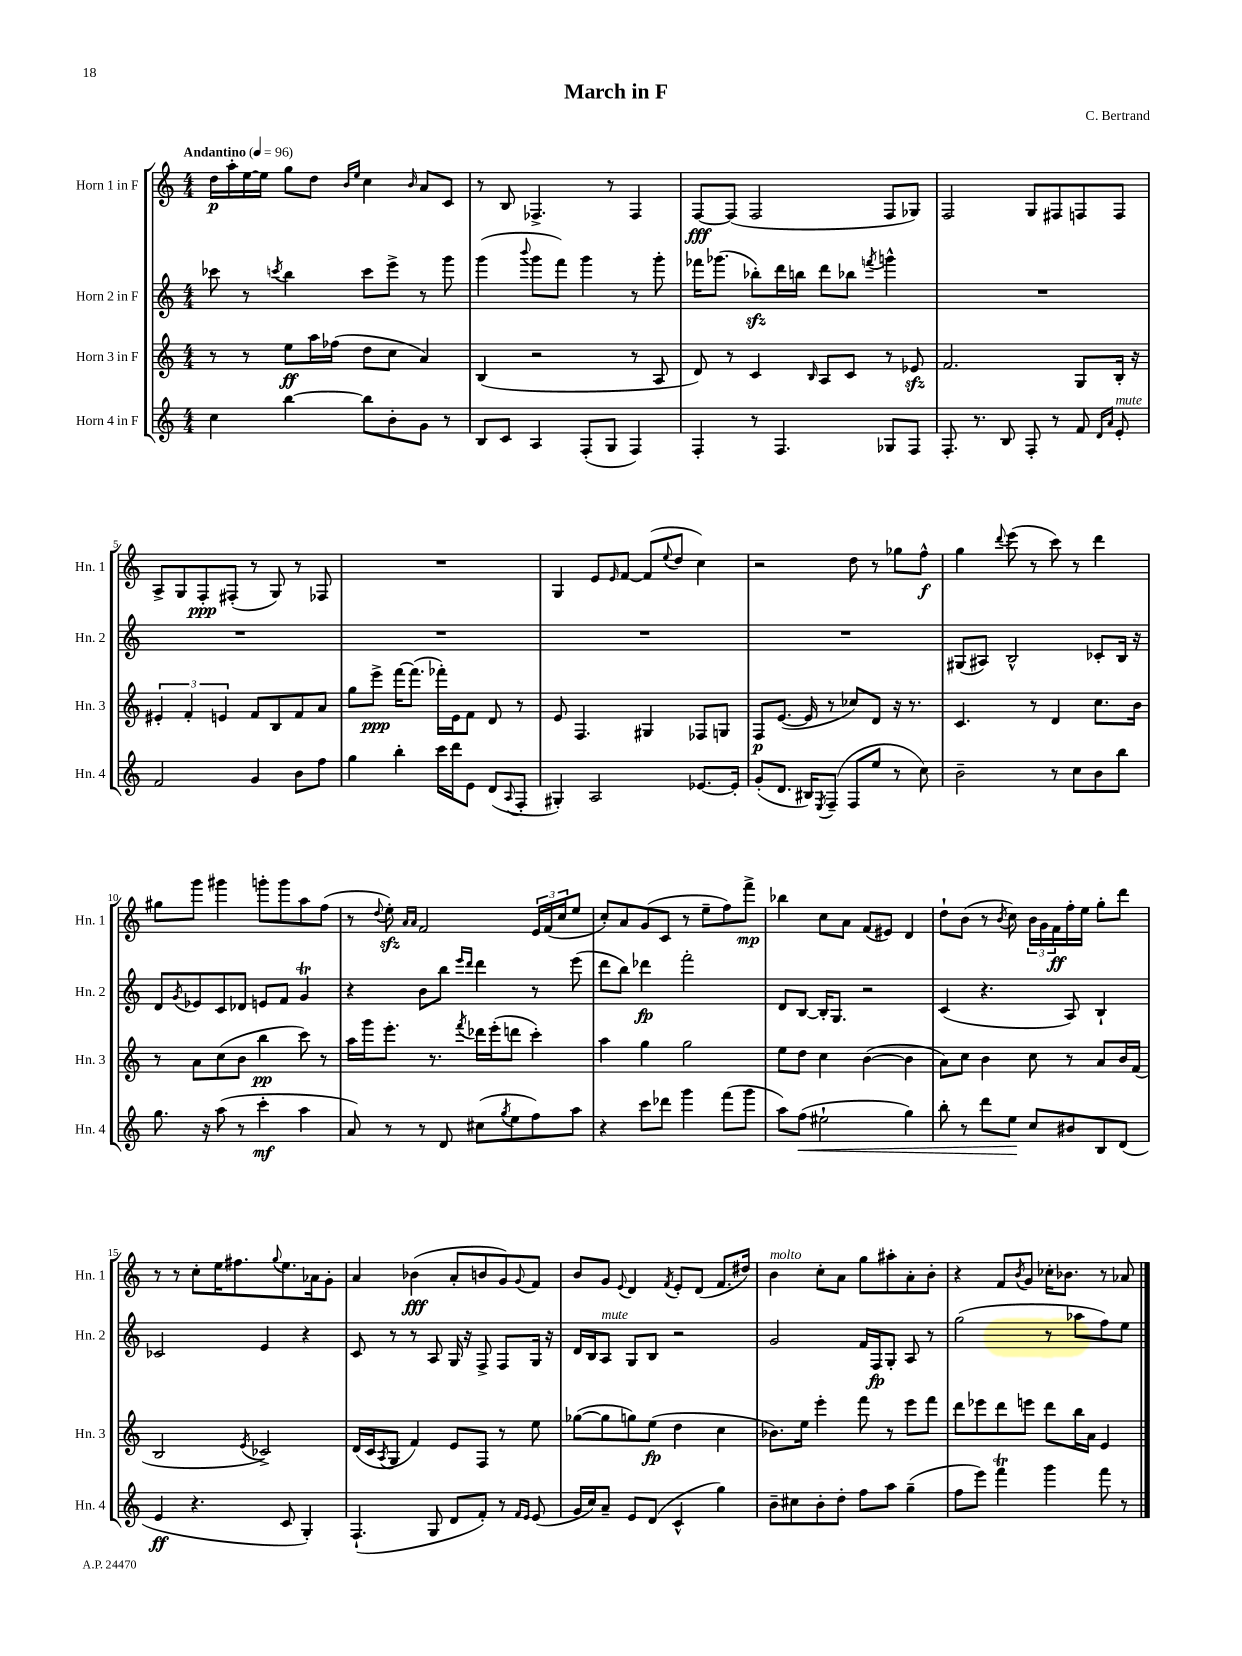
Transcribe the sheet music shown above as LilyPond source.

\header { title = "March in F" composer = "C. Bertrand" }
<<
\new StaffGroup <<
\new Staff = "s0" \with { instrumentName = "Horn 1 in F" shortInstrumentName = "Hn. 1" } {
    \clef treble \key c \major \numericTimeSignature \time 4/4 \tempo "Andantino" 4 = 96
    d''16\p a''16-. e''16~ e''16 g''8 d''8 \grace { b'16 e''16 } c''4 \grace { b'16 } a'8 c'8 |
    r8 b8 fes4.-> r8 fes4 |
    f8~\fff f8( f2 f8 ges8) |
    f2 g8 fis8 f8 f8 |
    a8-> g8 f8-.\ppp fis8-.( r8 g8) r8 fes8 |
    R1 |
    g4 e'8 \grace { e'16 } f'8~ f'8( \appoggiatura { e''8 } d''8 c''4) |
    r2 d''8 r8 ges''8 f''8-^\f |
    g''4 \appoggiatura { d'''8 } e'''8( r8 c'''8) r8 d'''4 |
    gis''8 g'''8 gis'''4 g'''8-. g'''8 a''8 f''8( |
    r8 \appoggiatura { d''8 } e''8-.\sfz) \grace { a'16 a'16 } f'2 \tuplet 3/2 { e'16 f'16( c''16 } e''8 |
    c''8-.) a'8 g'8( c'8 r8 e''8-- f''8) f'''8->\mp |
    bes''4 c''8 a'8 f'8( eis'8) d'4 |
    d''8-! b'8( r8 \acciaccatura { b'8 } c''8) \tuplet 3/2 { b'16 g'16 f'16\ff } f''16-. e''16 g''8-. d'''8 |
    r8 r8 c''8-. e''16 fis''8. \appoggiatura { g''8 } e''8. aes'16 g'8-. |
    a'4 bes'4\fff( a'8-. b'8 g'8) \appoggiatura { g'8 } f'8 |
    b'8 g'8 \appoggiatura { e'8 } d'4 \acciaccatura { f'8 } e'8-. d'8( f'8. dis''16) |
    b'4^\markup { \italic "molto" } c''8-. a'8 g''8 ais''8-. a'8-. b'8-. |
    r4 f'8 \acciaccatura { b'8 } g'8 ces''16-. bes'8. r8 aes'8 \bar "|." |
}
\new Staff = "s1" \with { instrumentName = "Horn 2 in F" shortInstrumentName = "Hn. 2" } {
    \clef treble \key c \major \numericTimeSignature \time 4/4
    ces'''8 r8 \acciaccatura { c'''8 } b''4 c'''8 e'''8-> r8 g'''8 |
    g'''4( \appoggiatura { b'''8 } g'''8 f'''8) g'''4 r8 g'''8-. |
    fes'''16 ges'''8.( bes''8-.\sfz) d'''16 b''16 d'''8 bes''8 \acciaccatura { f'''8 } g'''4-^ |
    R1 |
    R1 |
    R1 |
    R1 |
    R1 |
    gis8( ais8) b2-^ ces'8-. b16 r16 |
    d'8 \acciaccatura { g'8 } ees'8 c'8 des'8 e'8 f'8 g'4\trill |
    r4 b'8 b''8 \grace { e'''16 d'''16 } d'''4 r8 e'''8( |
    d'''8 b''8) des'''4\fp f'''2-. |
    d'8 b8~ b16-. g8. r2 |
    c'4( r4. a8) b4-! |
    ces'2 e'4 r4 |
    c'8 r8 r8 a8 g16 r16 f8-> f8 g16 r16 |
    d'16 b16 a8^\markup { \italic "mute" } g8 b8 r2 |
    g'2 f'16 f16\fp g8-. a8 r8 |
    g''2( r8 aes''8 f''8) e''8 \bar "|." |
}
\new Staff = "s2" \with { instrumentName = "Horn 3 in F" shortInstrumentName = "Hn. 3" } {
    \clef treble \key c \major \numericTimeSignature \time 4/4
    r8 r8 e''8\ff a''16 fes''16( d''8 c''8 a'4) |
    b4( r2 r8 a8 |
    d'8) r8 c'4 \grace { b16 } a8 c'8 r8 ees'8\sfz |
    f'2. g8 b16-. r16 |
    \tuplet 3/2 { eis'4-. f'4-. e'4 } f'8 b8 f'8 a'8 |
    g''8 e'''8->\ppp f'''16~ f'''8.( fes'''16-.) e'16 f'8 d'8 r8 |
    e'8 f4. gis4 fes8 g8 |
    f8\p e'8.~( e'16 r8 ces''8) d'8 r16 r8. |
    c'4. r8 d'4 c''8. b'16 |
    r8 a'8 c''8( b'8 b''4\pp c'''8) r8 |
    a''16 g'''16 e'''8.-. r8. \acciaccatura { f'''8 } des'''16 e'''16-.( d'''8 c'''4-.) |
    a''4 g''4 g''2 |
    e''8 d''8 c''4 b'4~( b'4 |
    a'8) c''8 b'4 c''8 r8 a'8 b'16 f'16( |
    b2 \acciaccatura { e'8 } ces'2->) |
    d'16( c'16 \acciaccatura { a8 } g8 f'4) e'8 f8 r8 e''8 |
    ges''8~( ges''8 g''8) e''8\fp( d''4 c''4 |
    bes'8.) e''16 e'''4-. f'''8 r8 e'''8 f'''8 |
    d'''8 ees'''8 d'''8 e'''8 d'''8 b''16 a'16 e'4 \bar "|." |
}
\new Staff = "s3" \with { instrumentName = "Horn 4 in F" shortInstrumentName = "Hn. 4" } {
    \clef treble \key c \major \numericTimeSignature \time 4/4
    c''4 b''4~ b''8 b'8-. g'8 r8 |
    b8 c'8 a4 f8-.( g8 f4) |
    f4-. r8 f4. ges8 f8 |
    f8.-. r8. b8 f8-. r8 f'8 \grace { d'16 a'16 } e'8-.^\markup { \italic "mute" } |
    f'2 g'4 b'8 f''8 |
    g''4 b''4-. c'''16 d'''16 e'8 d'8( \appoggiatura { a8 } f8-. |
    gis4-.) a2 ees'8.~ ees'16-. |
    g'8-.( d'8. bis16) \acciaccatura { e8 } f8--( f8 e''8 r8 c''8) |
    b'2-- r8 c''8 b'8 b''8 |
    g''8. r16 a''8( r8 c'''4-.\mf a''4 |
    a'8) r8 r8 d'8 cis''8( \acciaccatura { g''8 } e''8 f''8) a''8 |
    r4 c'''8 des'''8 g'''4 f'''8( g'''8 |
    a''8) f''8\<( eis''2-! g''4) |
    b''8-. r8 d'''8 e''8\! c''8 bis'8 b8 d'8( |
    e'4\ff r4. c'8 g4-.) |
    f4.-!( g8 d'8 f'8-.) r8 \grace { f'16 e'16 } e'8( |
    g'16 c''16) a'8-- e'8 d'8( c'4-^ g''4) |
    b'8-- cis''8 b'8-. d''8-. f''8 a''8 g''4--( |
    f''8 e'''8) f'''4\trill g'''4 f'''8 r8 \bar "|." |
}
>>
>>
